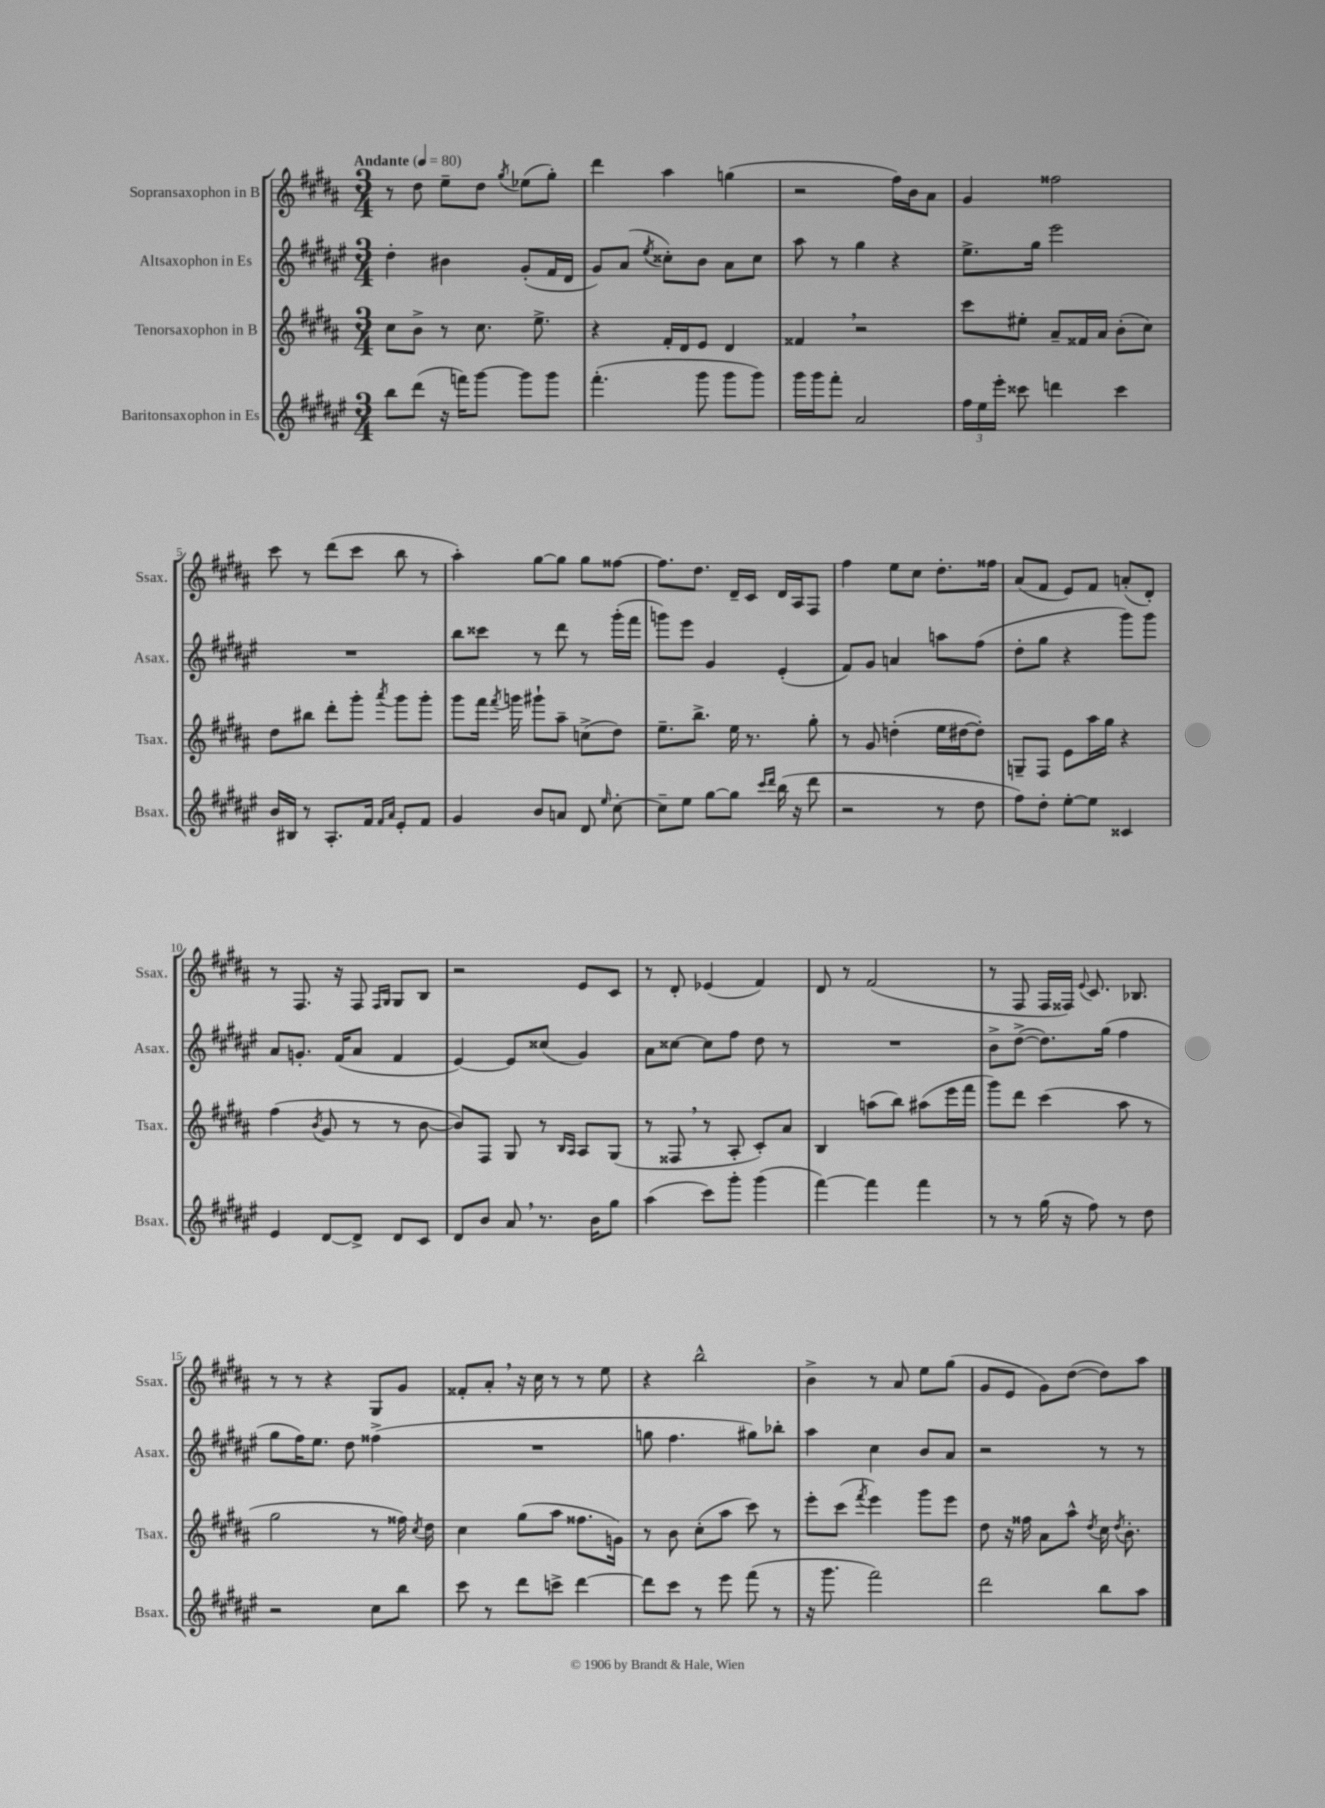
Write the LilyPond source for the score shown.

<<
\new StaffGroup <<
\new Staff = "s0" \with { instrumentName = "Sopransaxophon in B" shortInstrumentName = "Ssax." } {
    \clef treble \key b \major \numericTimeSignature \time 3/4 \tempo "Andante" 4 = 80
    \autoBeamOff r8 dis''8 e''8[-- dis''8] \acciaccatura { gis''8 } ees''8[( gis''8]-.) |
    dis'''4 ais''4 g''4( |
    r2 fis''16[) b'16 ais'8] |
    gis'4 fisis''2 |
    cis'''8 r8 dis'''8[( cis'''8] b''8 r8 |
    ais''4-.) gis''8[~ gis''8] gis''8[ fisis''8]~ |
    fisis''8.[ dis''8.] dis'16[-- cis'16] dis'16[ ais16 fis8] |
    fis''4 e''8[ cis''8] dis''8.[-. fisis''16] |
    ais'8[( fis'8] e'8[) fis'8] a'8[-.( dis'8]-.) |
    r8 fis8. r16 fis8 \grace { fis16[ gis16] } gis8[ b8] |
    r2 e'8[ cis'8] |
    r8 dis'8-. ees'4( fis'4) |
    dis'8 r8 fis'2( |
    r8 fis8 fis16[ fisis16]) \appoggiatura { e'8 } cis'8. bes8. |
    r8 r8 r4 gis8[ gis'8] |
    fisis'8[-. ais'8]-. \breathe r16 cis''16 r8 r8 e''8 |
    r4 b''2-^ |
    b'4-> r8 ais'8 e''8[ gis''8]( |
    gis'8[ e'8] gis'8[) dis''8]~( dis''8[) ais''8] \bar "|." |
}
\new Staff = "s1" \with { instrumentName = "Altsaxophon in Es" shortInstrumentName = "Asax." } {
    \clef treble \key fis \major \numericTimeSignature \time 3/4
    \autoBeamOff dis''4-. bis'4 gis'8[-.( fis'16 dis'16] |
    gis'8[) ais'8]( \acciaccatura { eis''8 } cisis''8[-.) b'8] ais'8[ cisis''8] |
    ais''8 r8 gis''4 r4 |
    eis''8.[-> gis''16] eis'''2 |
    R2. |
    b''8[ cisis'''8] r8 dis'''8 r8 gis'''16[-.( fis'''16] |
    g'''8[) eis'''8] gis'4 eis'4-.( |
    fis'8[) gis'8] a'4 a''8[ fis''8]( |
    dis''8[-. gis''8] r4 gis'''8[) gis'''8] |
    ais'8[ g'8.]-. fis'16[( ais'8] fis'4 |
    eis'4~) eis'8[ cisis''8]( gis'4) |
    ais'8[ cisis''8]~ cisis''8[ fis''8] dis''8 r8 |
    R2. |
    b'8[-> dis''8]~->( dis''8.[) gis''16]( fis''4 |
    gis''8[ fis''16) eis''8.] dis''8 fisis''4->( |
    R2. |
    g''8 fis''4. gis''8[) bes''8]-. |
    ais''4 cis''4 b'8[ ais'8] |
    r2 r8 r8 \bar "|." |
}
\new Staff = "s2" \with { instrumentName = "Tenorsaxophon in B" shortInstrumentName = "Tsax." } {
    \clef treble \key b \major \numericTimeSignature \time 3/4
    \autoBeamOff cis''8[ b'8]-> r8 cis''8. e''8.-> |
    r4 fis'16[-. dis'16 e'8] dis'4 |
    fisis'4 \breathe r2 |
    cis'''8[ eis''8]-. ais'8[-- fisis'16 ais'16] b'8[-.( cis''8]) |
    dis''8[ bis''8] dis'''8[-. gis'''8]-. \acciaccatura { ais'''8 } gis'''8[ gis'''8]-. |
    gis'''8[ fis'''16] \acciaccatura { fis'''8 } g'''16 gis'''8[-! ais''8]-- c''8[->( dis''8]) |
    e''8.[-- b''8.]-> e''16 r8. gis''8-. |
    r8 gis'8 d''4-.( e''16[ dis''16~ dis''8]-.) |
    g8[-- fis8] e'8[ ais''16 gis''16] r4 |
    fis''4( \acciaccatura { b'8 } gis'8 r8 r8 b'8~ |
    b'8[) fis8] gis8 r8 \grace { b16[ ais16] } ais8[ gis8]( |
    r8 fisis8 \breathe r8 ais8-. cis'8[-.) ais'8] |
    b4 a''8[( b''8]) ais''8[( e'''16 fis'''16] |
    gis'''8[) dis'''8] cis'''4( ais''8 r8 |
    gis''2 r8 fisis''16) \acciaccatura { cis''8 } dis''16 |
    cis''4 gis''8[( ais''8] fisis''8.[ g'16]) |
    r8 b'8 cis''8[-.( ais''8] cis'''8) r8 |
    e'''8[-. cis'''8]( \acciaccatura { fis'''8 } e'''4) gis'''8[ e'''8] |
    dis''8 r16 fisis''16 ais'8[ ais''8]-^ \acciaccatura { dis''8 } cis''16 \acciaccatura { dis''8 } b'8.-. \bar "|." |
}
\new Staff = "s3" \with { instrumentName = "Baritonsaxophon in Es" shortInstrumentName = "Bsax." } {
    \clef treble \key fis \major \numericTimeSignature \time 3/4
    \autoBeamOff b''8[ dis'''8]( r16 f'''16[) gis'''8]~ gis'''8[ gis'''8] |
    fis'''4.-.( gis'''8 gis'''8[ gis'''8]) |
    gis'''16[ gis'''16 fis'''8]-. ais'2 |
    \tuplet 3/2 { fis''16[ eis''16 eis'''16]-. } cisis'''8 d'''4 cisis'''4 |
    b'16[ bis16] r8 ais8.[-. fis'16] \grace { fis'16[ ais'16] } eis'8[-. fis'8] |
    gis'4 b'8[ a'8] dis'8 \grace { eis''16 } cis''8~-. |
    cis''8[-- eis''8] gis''8[~ gis''8] \grace { cis'''16[ dis'''16] } b''16( r16 dis'''8 |
    r2 r8 dis''8 |
    fis''8[) dis''8]-. eis''8[~-. eis''8] cisis'4 |
    eis'4 dis'8[~ dis'8]-> dis'8[ cis'8] |
    dis'8[ b'8] ais'8 \breathe r8. b'16[ gis''8] |
    ais''4( cis'''8[) gis'''8]-. gis'''4( |
    fis'''4~) fis'''4 fis'''4 |
    r8 r8 gis''16( r16 fis''8) r8 dis''8 |
    r2 cis''8[ b''8] |
    cis'''8 r8 dis'''8[ c'''8]-> dis'''4~ |
    dis'''8[ cis'''8] r8 eis'''8 fis'''8( r8 |
    r16 gis'''8. fis'''2) |
    dis'''2 b''8[ ais''8] \bar "|." |
}
>>
>>
